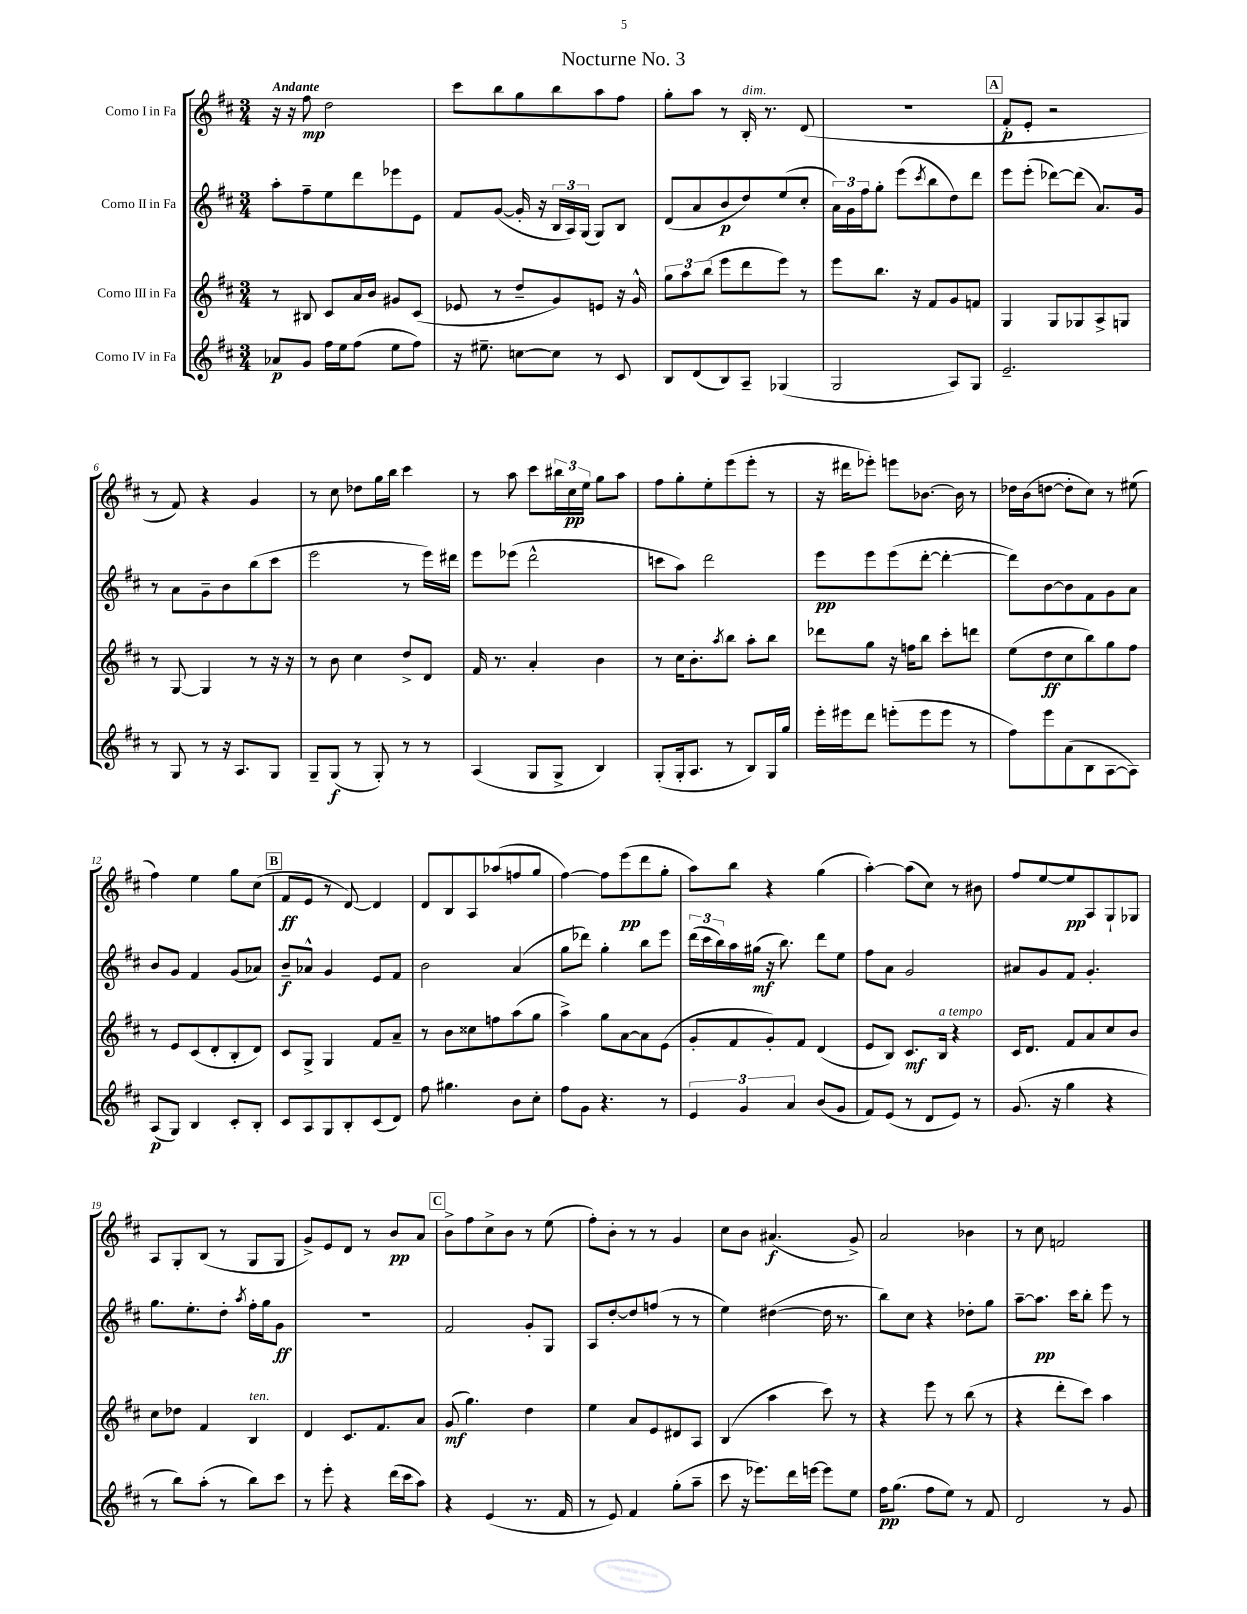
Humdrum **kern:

**kern	**kern	**kern	**kern
*staff4	*staff3	*staff2	*staff1
*clefG2	*clefG2	*clefG2	*clefG2
*k[f#c#]	*k[f#c#]	*k[f#c#]	*k[f#c#]
*M3/4	*M3/4	*M3/4	*M3/4
8a-/L	8r	8aa'\L	16r
.	.	.	16r
8g/J	8B#/	8ff#~\	8ff#\
16ff#\LL	8c#/L	8ee\	2dd\
16ee\J	.	.	.
(8ff#\J	16a/L	8ddd\	.
.	16b/JJ	.	.
8ee\L	8g#/L	8eee-\	.
8ff#\J)	(8c#/J	8e\J	.
=	=	=	=
16r	8e-/	8f#/L	8ccc#\L
8.ee#~\	.	.	.
.	8r	([8g/J	8bb\
[8cc\L	8dd~/L	16g'/]	8gg\
.	.	16r	.
8cc\]J	8g/)	24B/LL	8bb\
.	.	24A/)	.
.	.	(24G/JJ	.
8r	8e/J	8G/L)	8aa\
8c#/	16r	8B/J	8ff#\J
.	16g^^/	.	.
=	=	=	=
8B/L	12gg\L	(8d/L	8gg'\L
.	12aa\	.	.
(8d/	.	8a/	8aa\J
.	(12bb\J	.	.
8B/)	8eee\L	8b/	8r
8A~/J	8ddd\	8dd/)	16B'/
.	.	.	8.r
(4G-/	8eee\J)	(8ee/	.
.	8r	8cc#'/J	(8d/
=	=	=	=
2G/	8eee\L	24a\LL)	2.r
.	.	24g\	.
.	.	24ff#\J	.
.	8.bb\J	8gg'\J	.
.	.	(8eee\L	.
.	16r	.	.
.	.	8qccc#/	.
.	8f#/L	8bb\	.
8A/L)	8g/	8dd\)	.
8G/J	8f/J	8ddd\J	.
=	=	=	=
2.e~/	4G/	8eee\L	8f#'/L
.	.	(8eee'\J	8e'/J
.	8G/L	[8ddd-\L)	2r
.	8G-/	(8ddd-\]J	.
.	8A^/	8.a/L)	.
.	8G/J	.	.
.	.	16g/Jk	.
=	=	=	=
8r	8r	8r	8r
8G/	[8G/	8a\L	8f#/)
8r	4G/]	8g~\	4r
16r	.	8b\	.
8.A/L	.	.	.
.	8r	(8bb\	4g/
8G/J	16r	8ccc#\J	.
.	16r	.	.
=	=	=	=
8G~/L	8r	2eee\	8r
(8G/J	8b\	.	8cc#\
8r	4cc#\	.	8dd-\L
8G'/)	.	.	16gg\L
.	.	.	16bb\JJ
8r	8dd^/L	8r	4ccc#\
8r	8d/J	16eee\LL)	.
.	.	16ddd#\JJ	.
=	=	=	=
(4A/	16f#/	8eee\L	8r
.	8.r	.	.
.	.	(8eee-\J	8aa\
8G/L	4a'/	2ddd^^\	8ccc#\L
8G^/J	.	.	24bb#\L
.	.	.	24cc#\
.	.	.	24ee\JJ
4B/)	4b\	.	8gg\L
.	.	.	8aa\J
=	=	=	=
(8G'/L	8r	8ccc\L	8ff#\L
16G'/k	16cc#\LK	8aa\J)	8gg'\
8.A/J	8.b'\	.	.
.	.	2ddd\	8ee'\
.	8qaa/	.	.
8r	8bb\J	.	(8eee\
8B/L)	8aa'\L	.	8eee'\J
16G/L	8bb\J	.	8r
16gg/JJ	.	.	.
=	=	=	=
16eee'\LL	8ddd-\L	8eee\L	16r
16eee#\J	.	.	16ddd#\LK
8ddd\J	8gg\J	8eee\	8eee-'\J)
(8eee'\L	16r	(8eee\	8eee\L
.	16ff\LK	.	.
8eee\	8bb\J	[8ddd'\J	[8.b-\J
8eee\J	8ccc#'\L	4ddd'\_	.
.	.	.	16b-\]
8r	8ddd\J	.	8r
=	=	=	=
8ff#\L)	(8ee\L	8ddd\]L)	16dd-\LL
.	.	.	(16b\J
8eee\	8dd\	[8b\	[8dd\J
(8a\	8cc#\	8b\]	8dd'\]L
8B\	8bb\)	8f#\	8cc#\J)
[8A\	8gg\	8g\	8r
8A\]J)	8ff#\J	8a\J	(8ee#\
=	=	=	=
(8A/L	8r	8b/L	4ff#\)
8G/J)	8e/L	8g/J	.
4B/	(8c#/	4f#/	4ee\
.	8d'/	.	.
8c#'/L	8B'/	(8g/L	8gg\L
8B'/J	8d/J)	8a-/J)	(8cc#\J
=	=	=	=
8c#/L	8c#/L	8b~/L	8f#/L
8A/	8G^/J	8a-^^/J	8e/J
8G/	4G/	4g/	8r
8B'/	.	.	[8d/)
(8c#/	8f#/L	8e/L	4d/]
8d/J)	8a~/J	8f#/J	.
=	=	=	=
8ff#\	8r	2b\	8d/L
4.gg#\	8b\L	.	8B/
.	8cc##\	.	8A/
.	8ff\	.	(8aa-/
8b\L	(8aa\	(4a/	8ff/
8cc#'\J	8gg\J	.	8gg/J
=	=	=	=
8ff#\L	4aa^\)	8gg\L	[4ff#\)
8g\J	.	8ddd-\J)	.
4.r	8gg\L	4gg'\	8ff#\]L
.	[8a\	.	(8eee\
.	8a\]	8bb\L	8ddd\
8r	(8e\J	8eee\J	8gg'\J
=	=	=	=
6e/	8g'/L	(24ddd\LL	8aa\L)
.	.	24ccc#\	.
.	.	24bb\)	.
.	8f#/	16aa\	8bb\J
6g/	.	.	.
.	.	(16gg#\JJ	.
.	8g'/)	16r	4r
.	.	8.bb\)	.
6a/	.	.	.
.	8f#/J	.	.
(8b/L	(4d/	8ddd\L	(4gg\
8g/J	.	8ee\J	.
=	=	=	=
8f#/L)	8e/L	8ff#\L	[4aa'\)
(8e/J	8B/J)	8a\J	.
8r	8.c#/L	2g/	(8aa\]L
8d/L	.	.	8cc#\J)
.	16B/Jk	.	.
8e/J)	4r	.	8r
8r	.	.	8b#\
=	=	=	=
(8.g/	16c#/LK	8a#/L	8ff#/L
.	8.d/J	.	.
.	.	8g/	[8ee/
16r	.	.	.
4gg\	8f#/L	8f#/J	8ee/]
.	8a/	4.g'/	8A/
4r	8cc#/	.	8G`/
.	8b/J	.	8G-/J
=	=	=	=
8r	8cc#\L	8.gg\L	8A/L
8bb\L)	8dd-\J	.	8G'/
.	.	8.ee'\	.
(8aa'\J	4f#/	.	(8B/J
8r	.	8dd'\J	8r
.	.	8qaa/	.
8bb\L)	4B/	16ff#'\LL	8G/L
.	.	16gg\J	.
8ccc#\J	.	8g\J	8G/J
=	=	=	=
8r	4d/	2.r	8g^/L)
8eee'\	.	.	8e/
4r	8.c#/L	.	8d/J
.	.	.	8r
.	8.f#/	.	.
(16ddd\LL	.	.	8b/L
16ccc#\J	.	.	.
8aa\J)	8a/J	.	8a/J
=	=	=	=
4r	(8g/	2f#/	8b^\L
.	4.gg\)	.	8ff#\
(4e/	.	.	8cc#^\
.	.	.	8b\J
8.r	4dd\	8g'/L	8r
.	.	8G/J	(8ee\
16f#/	.	.	.
=	=	=	=
8r	4ee\	8A/L	8ff#'\L)
8e/)	.	[8dd'/	8b'\J
4f#/	8a/L	8dd/]	8r
.	8e/	(8ff/J	8r
(8gg'\L	8d#/	8r	4g/
8aa~\J	8A/J	8r	.
=	=	=	=
8ccc#\	(4B/	4ee\)	8cc#\L
16r	.	.	8b\J
8.eee-\L)	.	.	.
.	4aa\	([4dd#\	(4.a#/
16ddd\L	.	.	.
[16eee\JJ	.	.	.
8eee\]L	8ccc#\)	16dd#\]	.
.	.	8.r	.
8ee\J	8r	.	8g^/)
=	=	=	=
16ff#\LK	4r	8bb\L)	2a/
(8.gg\J	.	.	.
.	.	8cc#\J	.
8ff#\L	8eee\	4r	.
8ee\J)	8r	.	.
8r	(8bb\	8dd-'\L	4b-\
8f#/	8r	8gg\J	.
=	=	=	=
2d/	4r	[8aa~\L	8r
.	.	8.aa\]J	8cc#\
.	8ddd'\L	.	2f/
.	.	16ccc#\LK	.
.	8ccc#\J)	8bb'\J	.
8r	4aa\	8eee\	.
8g/	.	8r	.
==	==	==	==
*-	*-	*-	*-
